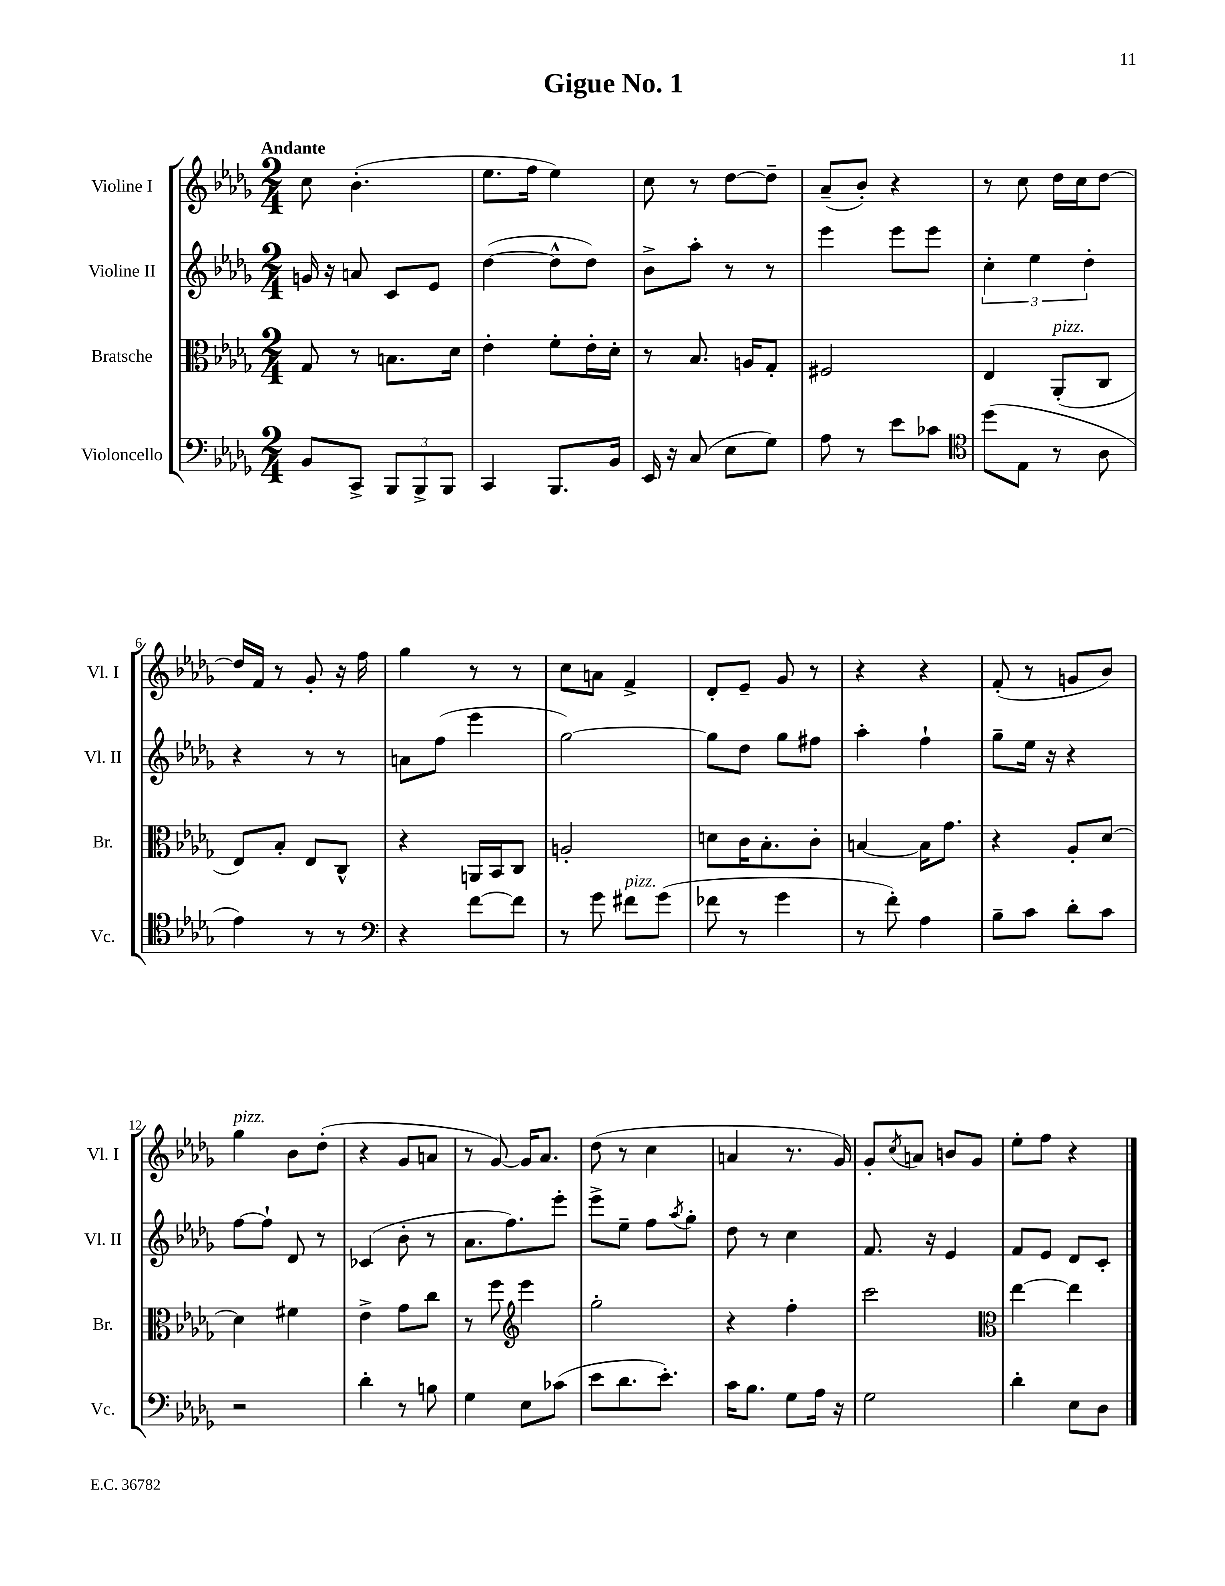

**kern	**kern	**kern	**kern
*staff4	*staff3	*staff2	*staff1
*clefF4	*clefC3	*clefG2	*clefG2
*k[b-e-a-d-g-]	*k[b-e-a-d-g-]	*k[b-e-a-d-g-]	*k[b-e-a-d-g-]
*M2/4	*M2/4	*M2/4	*M2/4
8BB-	8G-	16g	8cc
.	.	16r	.
8CC^	8r	8a	(4.b-'
12BBB-	8.B	8c	.
12BBB-^	.	.	.
.	.	8e-	.
12BBB-	.	.	.
.	16d-	.	.
=	=	=	=
4CC	4e-'	([4dd-	8.ee-
.	.	.	16ff
8.BBB-	8f'	8dd-^^]	4ee-)
.	16e-'	8dd-)	.
16BB-	16d-'	.	.
=	=	=	=
16EE-	8r	8b-^	8cc
16r	.	.	.
(8C	8.B-	8aa-'	8r
8E-	.	8r	[8dd-
.	16A	.	.
8G-)	8G-'	8r	8dd-~]
=	=	=	=
8A-	2F#	4eee-	(8a-~
8r	.	.	8b-')
8e-	.	8eee-	4r
8c-	.	8eee-	.
=	=	=	=
*clefC4	*	*	*
(8dd-	4E-	6cc'	8r
8E-	.	.	8cc
.	.	6ee-	.
8r	(8AA-'	.	16dd-
.	.	.	16cc
.	.	6dd-'	.
8A-	8C	.	[8dd-
=	=	=	=
4e-)	8E-)	4r	16dd-]
.	.	.	16f
.	8B-'	.	8r
8r	8E-	8r	8g-'
8r	8C^^	8r	16r
.	.	.	16ff
=	=	=	=
*clefF4	*	*	*
4r	4r	8a	4gg-
.	.	(8ff	.
[8f	16AA	4eee-	8r
.	16BB-	.	.
8f]	8C	.	8r
=	=	=	=
8r	2A'	[2gg-)	8cc
8g-	.	.	8a
8f#	.	.	4f^
(8g-	.	.	.
=	=	=	=
8f-	8d	8gg-]	8d-'
8r	16c	8dd-	8e-~
.	8.B-'	.	.
4g-	.	8gg-	8g-
.	8c'	8ff#	8r
=	=	=	=
8r	[4B	4aa-'	4r
8f')	.	.	.
4A-	16B]	4ff`	4r
.	8.g-	.	.
=	=	=	=
8B-~	4r	8gg-~	(8f'
8c	.	16ee-	8r
.	.	16r	.
8d-'	8A-'	4r	8g
8c	[8d-	.	8b-)
=	=	=	=
2r	4d-]	[8ff	4gg-
.	.	8ff`]	.
.	4f#	8d-	8b-
.	.	8r	(8dd-'
=	=	=	=
4d-'	4e-^	(4c-	4r
8r	8g-	8b-'	8g-
8B	8cc	8r	8a
=	=	=	=
4G-	8r	8.a-	8r
.	8ff	.	[8g-)
.	.	8.ff)	.
*	*clefG2	*	*
8E-	4eee-	.	16g-]
.	.	.	8.a-
(8c-	.	8eee-'	.
=	=	=	=
8e-	2gg-'	8eee-^	(8dd-
8.d-	.	8ee-~	8r
.	.	8ff	4cc
8.e-')	.	.	.
.	.	8qaa-	.
.	.	8gg-'	.
=	=	=	=
16c	4r	8dd-	4a
8.B-	.	.	.
.	.	8r	.
8G-	4ff'	4cc	8.r
16A-	.	.	.
16r	.	.	16g-)
=	=	=	=
2G-	2ccc	8.f	8g-'
.	.	.	8qcc
.	.	.	8a
.	.	16r	.
.	.	4e-	8b
.	.	.	8g-
=	=	=	=
*	*clefC3	*	*
4d-'	[4ee-	8f	8ee-'
.	.	8e-	8ff
8E-	4ee-]	8d-	4r
8D-	.	8c'	.
==	==	==	==
*-	*-	*-	*-
